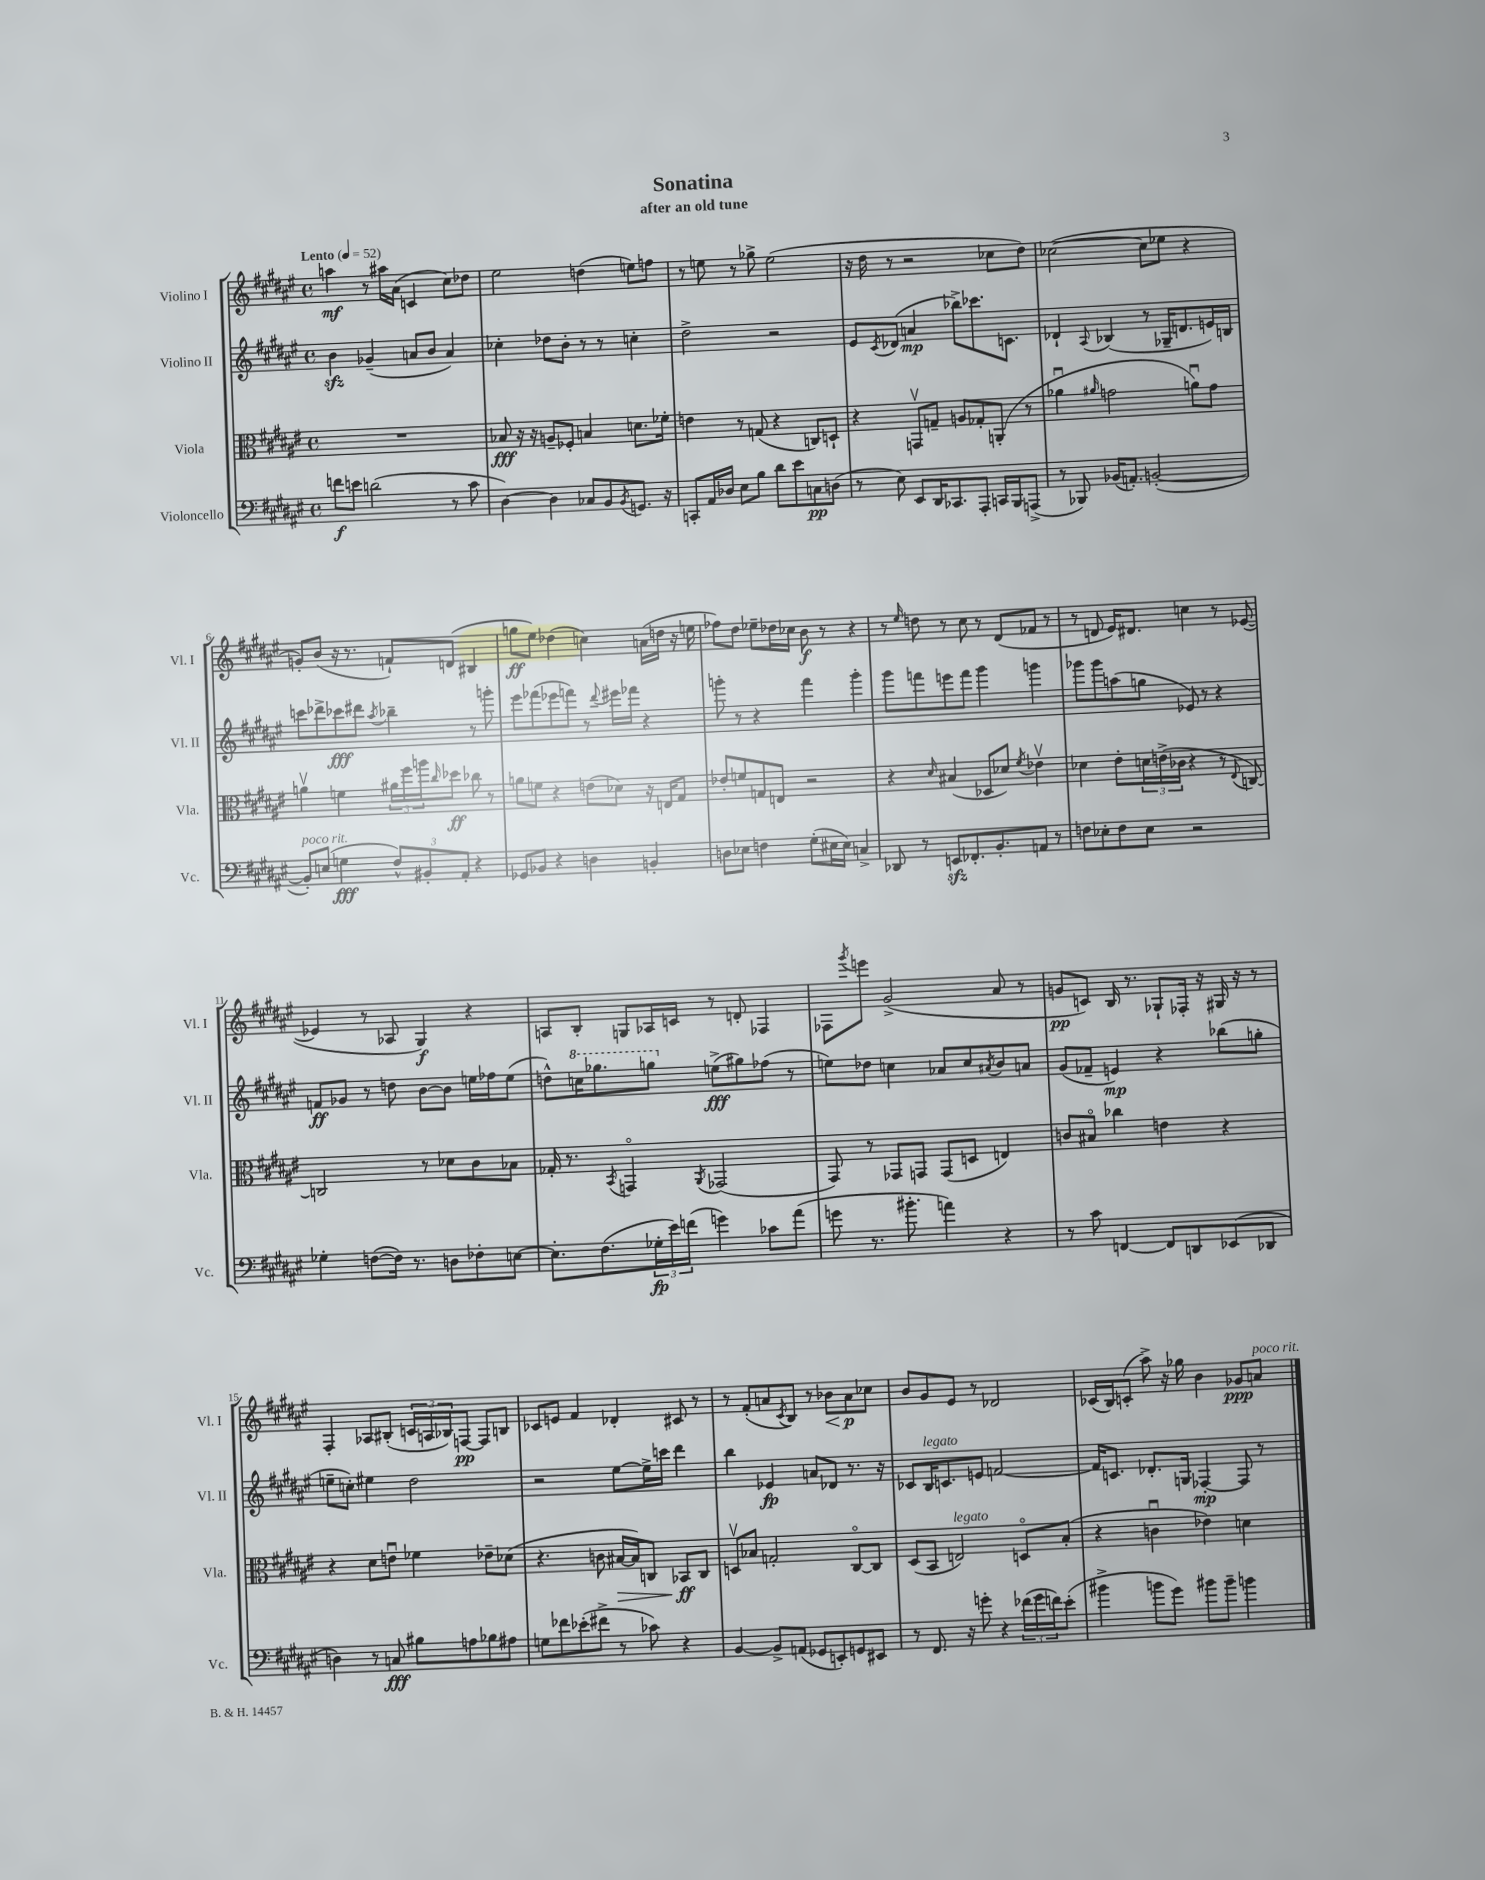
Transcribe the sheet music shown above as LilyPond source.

\header { title = "Sonatina" subtitle = "after an old tune" }
<<
\new StaffGroup <<
\new Staff = "s0" \with { instrumentName = "Violino I" shortInstrumentName = "Vl. I" } {
    \clef treble \key fis \major \defaultTimeSignature \time 4/4 \tempo "Lento" 4 = 52
    a''4\mf r8 ais''16 ais'16( c'4 cis''8) des''8 |
    eis''2 d''4( e''8) f''8 |
    r8 e''8 r8 ges''8-> e''2( |
    r16 dis''16 r8 r2 ces''8 dis''8) |
    ces''2~( ces''8 ees''8 r4 |
    g'8-.) b'8( r16 r8. f'8-!) d'8( bis4 |
    g''8\ff eis''8) des''4( c''4) a'16( d''16 r16 e''16 |
    fes''8) dis''8 ees''8-- des''16 ces''16 b'8\f r8 r4 |
    r8 \grace { eis''16 } d''8 r8 cis''8 r8 dis'8( fes'8 r8 |
    r8 d'8 eis'16) dis'8. c''4 r8 ees'8~( |
    ees'4 r8 aes8 gis4\f) r4 |
    a8 b8-. g8 aes16 c'16 r8 d'8-. fes4 |
    fes8 \acciaccatura { gis'''8 } e'''8 gis'2->( ais'8 r8 |
    g'8\pp c'8) b16 r8. ges8-! fes16-. r16 gis16 r16 r8 |
    fis4-. aes8 bis8-.( \tuplet 3/2 { c'16 a16 bes16) } f8~\pp f8 b8 |
    ces'8 e'8 fis'4 des'4-. cis'8 r8 |
    r8 fis'8-.( a'8 \acciaccatura { cis'8 } b8) r8 bes'8\< a'8\p\! ces''8 |
    b'8 gis'8 eis'8 r8 des'2 |
    ces'16( b16) c'8-.( ais''8->) r16 ges''16 b'4 ges'8\ppp a'8^\markup { \italic "poco rit." } \bar "|." |
}
\new Staff = "s1" \with { instrumentName = "Violino II" shortInstrumentName = "Vl. II" } {
    \clef treble \key fis \major \defaultTimeSignature \time 4/4
    b'4\sfz ges'4--( a'8 b'8 a'4) |
    ces''4-. des''8 b'8-. r8 r8 c''4-. |
    dis''2-> r2 |
    eis'8 \acciaccatura { cis'8 } des'8( a'4\mp bes''8->) ces'''8. c'8. |
    des'4-! \appoggiatura { ais8 } bes4( r8 ges16-- d'8. e'16) b16 |
    c'''8 des'''8-> ces'''8\fff dis'''8 \acciaccatura { ais''8 } bes''4-- r8 g'''8-. |
    eis'''8 fes'''8( ees'''8 f'''8) r8 \appoggiatura { dis'''8 } eis'''16 fes'''16 r4 |
    g'''8-. r8 r4 fis'''4 g'''4-. |
    gis'''8 f'''8 e'''8 f'''8 gis'''4 g'''4 |
    ges'''8 ges'''8 a''8( g''8 ees'8) r8 r4 |
    f'8\ff ges'8 r8 d''8 b'8~ b'8 e''16 fes''16 e''8( |
    d''8-^) \ottava #1 c'''16 ges'''8. g'''8 \ottava #0 e''8->\fff( gis''!8) fes''8( r8 |
    e''8) des''8 c''4 aes'8 c''8 \acciaccatura { ais'8 } b'8 a'8 |
    gis'8( fes'8-- e'4\mp) r4 bes''8( g''8-. |
    e''8-- c''8-.) eis''4 dis''2 |
    r2 eis''8~ eis''16-> c'''16 dis'''4 |
    b''4 ees'4\fp a'8 des'8 r8. r16 |
    ces'8 b16^\markup { \italic "legato" } c'8. e'8 f'2~ |
    f'16 c'8. des'8.-. g16 fes4~-.\mp fes8 r8 \bar "|." |
}
\new Staff = "s2" \with { instrumentName = "Viola" shortInstrumentName = "Vla." } {
    \clef alto \key fis \major \defaultTimeSignature \time 4/4
    R1 |
    bes8\fff r16 r16 a8-- fes8-. b4 d'8. fes'16-. |
    e'4 r8 g8( r4 c8) d8-! |
    r4 g,8\upbow g8-- a8 ges8-. a,8-.( r8 |
    aes'4\downbow \grace { ais'16 } g'2 a'8\downbow) g'8 |
    a'4\upbow f'4 \tuplet 3/2 { ais'16 fis''16 a''16 } \grace { cis''16 } des''8\ff ces''8 r8 |
    a'8 f'8 r4 e'8( des'8) r16 e16 gis8 |
    ees'8-. f'8 g8 e8 r2 |
    r4 \grace { dis'16 } bis4( des8 des'8) \acciaccatura { fis'8 } ees'4\upbow |
    des'4 eis'8-. \tuplet 3/2 { d'16 e'16->( ces'16 } r4 r8 \appoggiatura { eis8 } c8~) |
    c2 r8 des'8 cis'8 bes8 |
    ges16-. r8. \acciaccatura { b,8 } g,4\flageolet \acciaccatura { ais,8 } ges,2( |
    gis,8) r8 ges,8 g,8 g,8( d8 e4) |
    c'8 bis8\flageolet ces''4 e'4 r4 |
    r4 dis'8 e'8\downbow fes'4 ees'8-- des'8( |
    r4. c'8 bis16~\> bis16) c8 bes,8\ff\! c8 |
    d8\upbow bes8 g2-. cis8~\flageolet cis8 |
    dis8( b,8 e2^\markup { \italic "legato" }) d8\flageolet b8-.( |
    r4 c'4\downbow ees'4) d'4 \bar "|." |
}
\new Staff = "s3" \with { instrumentName = "Violoncello" shortInstrumentName = "Vc." } {
    \clef bass \key fis \major \defaultTimeSignature \time 4/4
    f'8\f e'8 d'2( r8 cis'8 |
    dis4~) dis4 ces8 b,8 \acciaccatura { b,8 } g,8. r16 |
    c,8-. ais,16 des16 eis8 b8 dis'8 eis'8 c8\pp d8( |
    r8 eis8) eis,8 dis,16 ces,8. ais,,8-. c,16 b,,16 a,,8->( |
    r8 bes,,8) bes,16( a,8.-.) b,2~-.( |
    b,8-.^\markup { \italic "poco rit." }) e8( g4\fff \tuplet 3/2 { fis8-^) bis,8-. ais,8-. } r4 |
    ges,8 bes,8 r4 d4 b,4-. |
    d8 ees8 f4 gis8-.( eis16 eis16) c4-> |
    des,8 r8 e,8\sfz fes,8.-. b,8.-. a,8 r8 |
    f8 ees8-. f8 ees8 r2 |
    ges4-. f8~( f16) r8. d8 fes8-. e8~ |
    e8.-. fis8.( \tuplet 3/2 { ges16-.\fp eis'16) f'16( } g'4) ces'8 ais'8( |
    g'8 r8. bis'8.-. a'4) r4 |
    r8 cis'8 f,4~ f,8 d,8 ees,8( des,8 |
    d4) r8 c8\fff bis8 a8 bes8 ais8 |
    g8 fes'8 ees'8-.( fis'8-> r8 ces'8) r4 |
    b,4~ b,8-> a,8( ges,8 e,8-.) g,8 eis,8 |
    r8 fis,8. r16 g'8-. r4 \tuplet 3/2 { fes'16( g'16 f'16) } eis'8-.( |
    bis'4-> b'8 gis'8) bis'8 bis'8-- b'4 \bar "|." |
}
>>
>>
